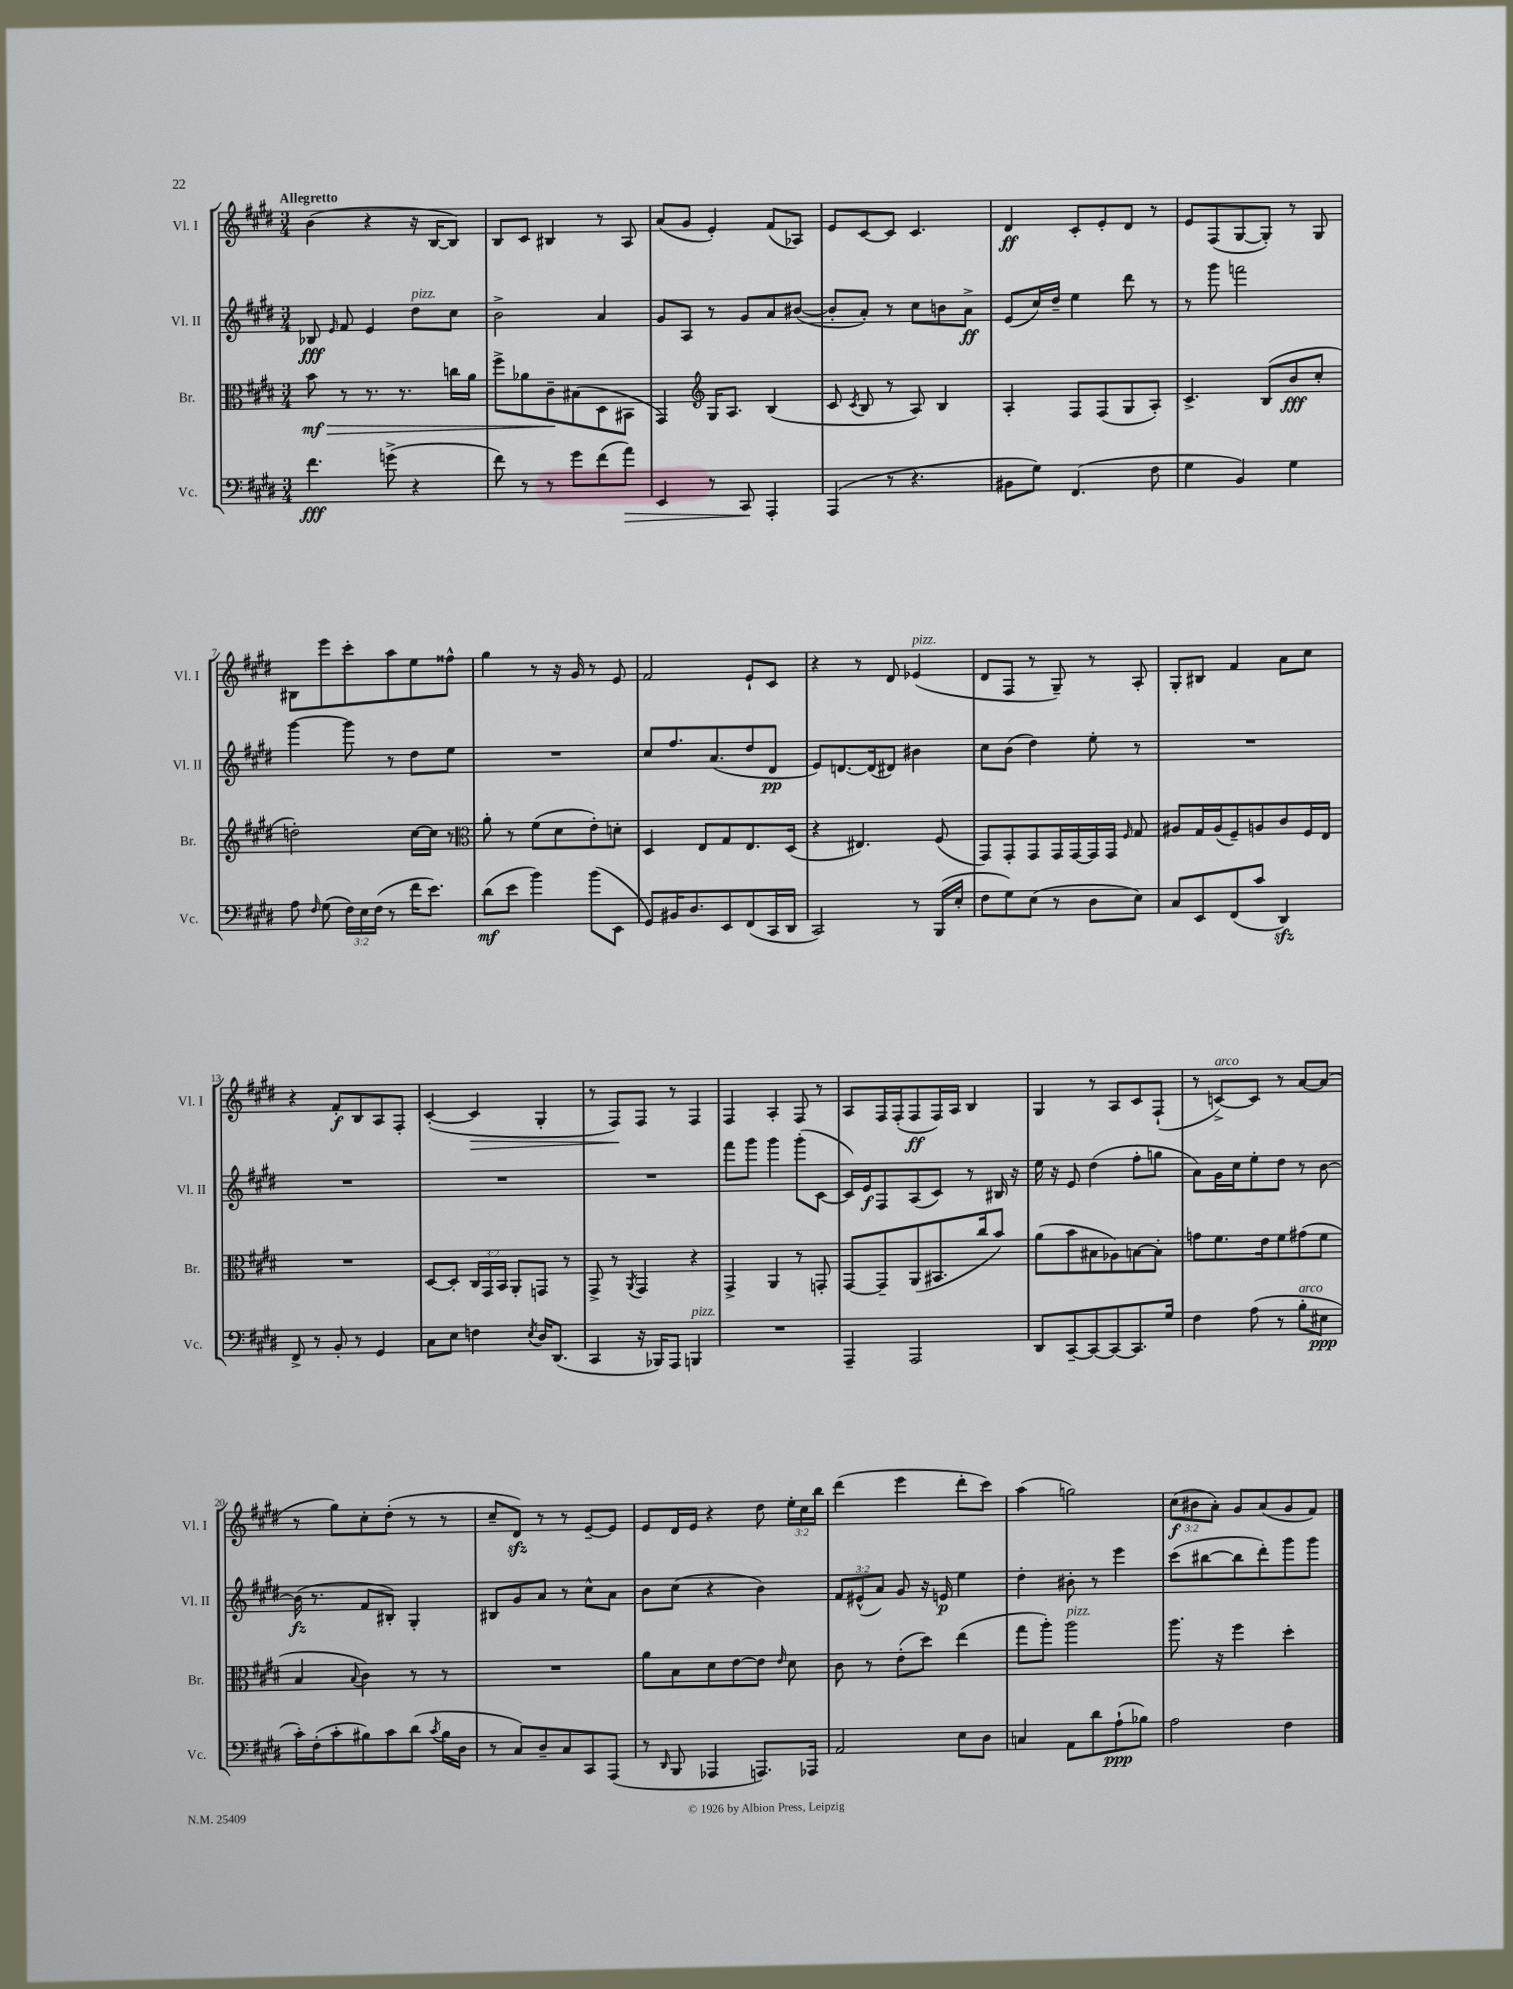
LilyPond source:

<<
\new StaffGroup <<
\new Staff = "s0" \with { instrumentName = "Vl. I" shortInstrumentName = "Vl. I" } {
    \clef treble \key e \major \numericTimeSignature \time 3/4 \override Staff.TupletNumber.text = #tuplet-number::calc-fraction-text \tempo "Allegretto"
    \autoBeamOff b'4( r4 r16 b16[~ b8]) |
    b8[ cis'8] bis4 r8 a8 |
    a'8[( gis'8] e'4-.) fis'8[( aes8]) |
    e'8[ cis'8~ cis'8] cis'4. |
    dis'4\ff cis'8[-. e'8-. dis'8] r8 |
    e'8[ fis8( gis8~ gis8]-.) r8 gis8 |
    bis8[ e'''8 cis'''8-. a''8 e''8 fisis''8]-^ |
    gis''4 r8 r16 gis'16 r8 e'8 |
    fis'2 e'8[-! cis'8] |
    r4 r8 dis'8 ees'4^\markup { \italic "pizz." }( |
    dis'8[ fis8] r8 gis8--) r8 a8-. |
    gis8[-. bis8] fis'4 a'8[ cis''8] |
    r4 fis'8[-.\f b8 a8 fis8]-. |
    cis'4~-.( cis'4\> gis4-. |
    r8 fis8[\!) fis8] r8 fis4 |
    fis4 a4-. fis8 r8 |
    a8[ fis16 fis16-.( fis8\ff fis16) a16] b4 |
    gis4 r8 a8[ cis'8 fis8]-!( |
    r8 c'8[~->^\markup { \italic "arco" }) c'8] r8 a'8[~ a'8]( |
    r8 gis''8[) cis''8-. dis''8]-.( r8 r8 |
    cis''8[-- dis'8]\sfz) r8 r8 e'8[~-- e'8] |
    e'8[ dis'16 e'16] r4 dis''8 \tuplet 3/2 { e''16[-. cis''16 b''16] } |
    dis'''4( e'''4 dis'''8[-. cis'''8]) |
    a''4( g''2) |
    \tuplet 3/2 { cis''8[\f( bis'8 a'8]-.) } gis'8[ a'8( gis'8 fis'8]) \bar "|." |
}
\new Staff = "s1" \with { instrumentName = "Vl. II" shortInstrumentName = "Vl. II" } {
    \clef treble \key e \major \numericTimeSignature \time 3/4 \override Staff.TupletNumber.text = #tuplet-number::calc-fraction-text
    \autoBeamOff bes8\fff \grace { e'16 } fis'8 e'4 dis''8[^\markup { \italic "pizz." } cis''8] |
    b'2-> a'4 |
    gis'8[ a8] r8 gis'8[ a'8 bis'8]~( |
    bis'8[-. a'8]-.) r8 cis''8[ b'8 a'8]->\ff |
    e'8[( cis''16) dis''16]-- e''4 dis'''8 r8 |
    r8 gis'''8 f'''2 |
    gis'''4~ gis'''8 r8 dis''8[ e''8] |
    R2. |
    cis''8[ fis''8. a'8.( dis''8 dis'8]\pp |
    e'8[) d'8.~ d'16( dis'8]) bis'4 |
    cis''8[ b'8]( dis''4) e''8-. r8 |
    R2. |
    R2. |
    R2. |
    R2. |
    fis'''8[ gis'''8] gis'''4 gis'''8[-.( cis'8]~ |
    cis'16[) e'16\f fis8 a8( cis'8]) r8 bis16 r16 |
    e''16 r16 e'8 dis''4( fis''8[-. g''8] |
    a'8[) gis'16 cis''16 e''8-. dis''8] r8 b'8~ |
    b'16\fz( r8. fis'8[ bis8]-.) gis4-. |
    bis8[ gis'8 a'8] r8 cis''8[-^ a'8] |
    b'8[ cis''8]( r4 b'4) |
    \tuplet 3/2 { fis'8[ eis'8-^( a'8]) } gis'8 r16 e'16\p e''4 |
    dis''4-. bis'8-. r8 e'''4 |
    cis'''8[( bis''8~ bis''8 dis'''8-.) gis'''8 gis'''8] \bar "|." |
}
\new Staff = "s2" \with { instrumentName = "Br." shortInstrumentName = "Br." } {
    \clef alto \key e \major \numericTimeSignature \time 3/4 \override Staff.TupletNumber.text = #tuplet-number::calc-fraction-text
    \autoBeamOff b'8\mf\> r8 r8. r8. c''16[ a'16] |
    fis''8[-> aes'8 cis'8--\! bis8( dis8 bis,8] |
    gis,4) \clef treble gis16[ a8.] b4( |
    cis'8 \acciaccatura { cis'8 } b8 r8 a8) b4 |
    a4-. fis8[ fis8( gis8 a8]-.) |
    cis'4.-> b8[( b'8\fff cis''8]-. |
    d''2-.) cis''16[~ cis''16] r8 |
    \clef alto a'8-. r8 fis'8[( dis'8 e'8-.) d'8]-. |
    dis4 e8[ gis8 e8. dis16]( |
    r4 eis4.) fis8( |
    gis,8[) gis,8-. gis,8 gis,16 gis,16~ gis,16 gis,16] \grace { fis16 } gis8 |
    ais8[ gis16 ais16( fis8--) a8 cis'8 fis16 e16] |
    R2. |
    dis8[~ dis8]-. \tuplet 3/2 { cis16[ gis,16 b,16] } a,8[-. g,8] r8 |
    gis,8-> r8 \acciaccatura { a,8 } gis,4 r4 |
    gis,4-> a,4 r8 g,8-. |
    gis,8[~ gis,8-- a,8( bis,8. cis''16 b'8]) |
    a'8[( b'8 bis8 aes8) b8~ b8]-. |
    g'8[ fis'8. e'16 fis'8 gis'8( fis'8] |
    b4 \appoggiatura { b8 } cis'4) r8 r8 |
    R2. |
    a'8[ b8 dis'8 e'8~ e'8] \grace { e'16 } dis'8 |
    cis'8 r8 e'8[-.( dis''8]) e''4( |
    gis''8[ a''8]-.) a''2^\markup { \italic "pizz." } |
    a''8. r16 fis''4 dis''4-. \bar "|." |
}
\new Staff = "s3" \with { instrumentName = "Vc." shortInstrumentName = "Vc." } {
    \clef bass \key e \major \numericTimeSignature \time 3/4 \override Staff.TupletNumber.text = #tuplet-number::calc-fraction-text
    \autoBeamOff fis'4.\fff g'8->( r4 |
    fis'8) r8 r8 gis'8[ fis'8( a'8]\>) |
    e,4 r8 cis,8\! a,,4-. |
    a,,4( r8 r4. |
    bis,8[ gis8]) fis,4.( fis8 |
    gis4 b,4) gis4 |
    a8 \grace { fis16 } gis8( \tuplet 3/2 { fis16[) e16 fis16]( } r8 fis'16[ e'8.]) |
    dis'8[\mf( e'8] b'4) b'8[( e,8] |
    gis,8[) bis,16 dis8. e,8 fis,8( cis,16 dis,16] |
    cis,2) r8 b,,16[( e16]-. |
    fis8[ gis8) e8]( r8 dis8[ e8]) |
    cis8[ e,8 fis,8( cis'8] dis,4\sfz) |
    fis,8-> r8 b,8-. r8 gis,4 |
    cis8[ e8] f4 \acciaccatura { e8 } dis16[ dis,8.]( |
    cis,4 r16 bes,,16[) a,,8] b,,4^\markup { \italic "pizz." } |
    R2. |
    a,,4-- a,,2 |
    dis,8[ cis,8~-- cis,8~ cis,8~ cis,8. gis16] |
    fis4 a8( r8 b8[-.^\markup { \italic "arco" } eis8]\ppp |
    cis'16[-.) fis16-.( cis'8-. bis8) cis'8 dis'8]( \acciaccatura { cis'8 } bis16[ dis16] |
    r8 cis8[) dis8-- cis8 cis,8 a,,8]( |
    r8 \grace { dis,16 } b,,8 aes,,4 a,,8.[) aes,,16] |
    a,2 e8[ dis8] |
    c4 a,8[ dis'8 a8-!\ppp( bes8]) |
    a2 fis4 \bar "|." |
}
>>
>>
